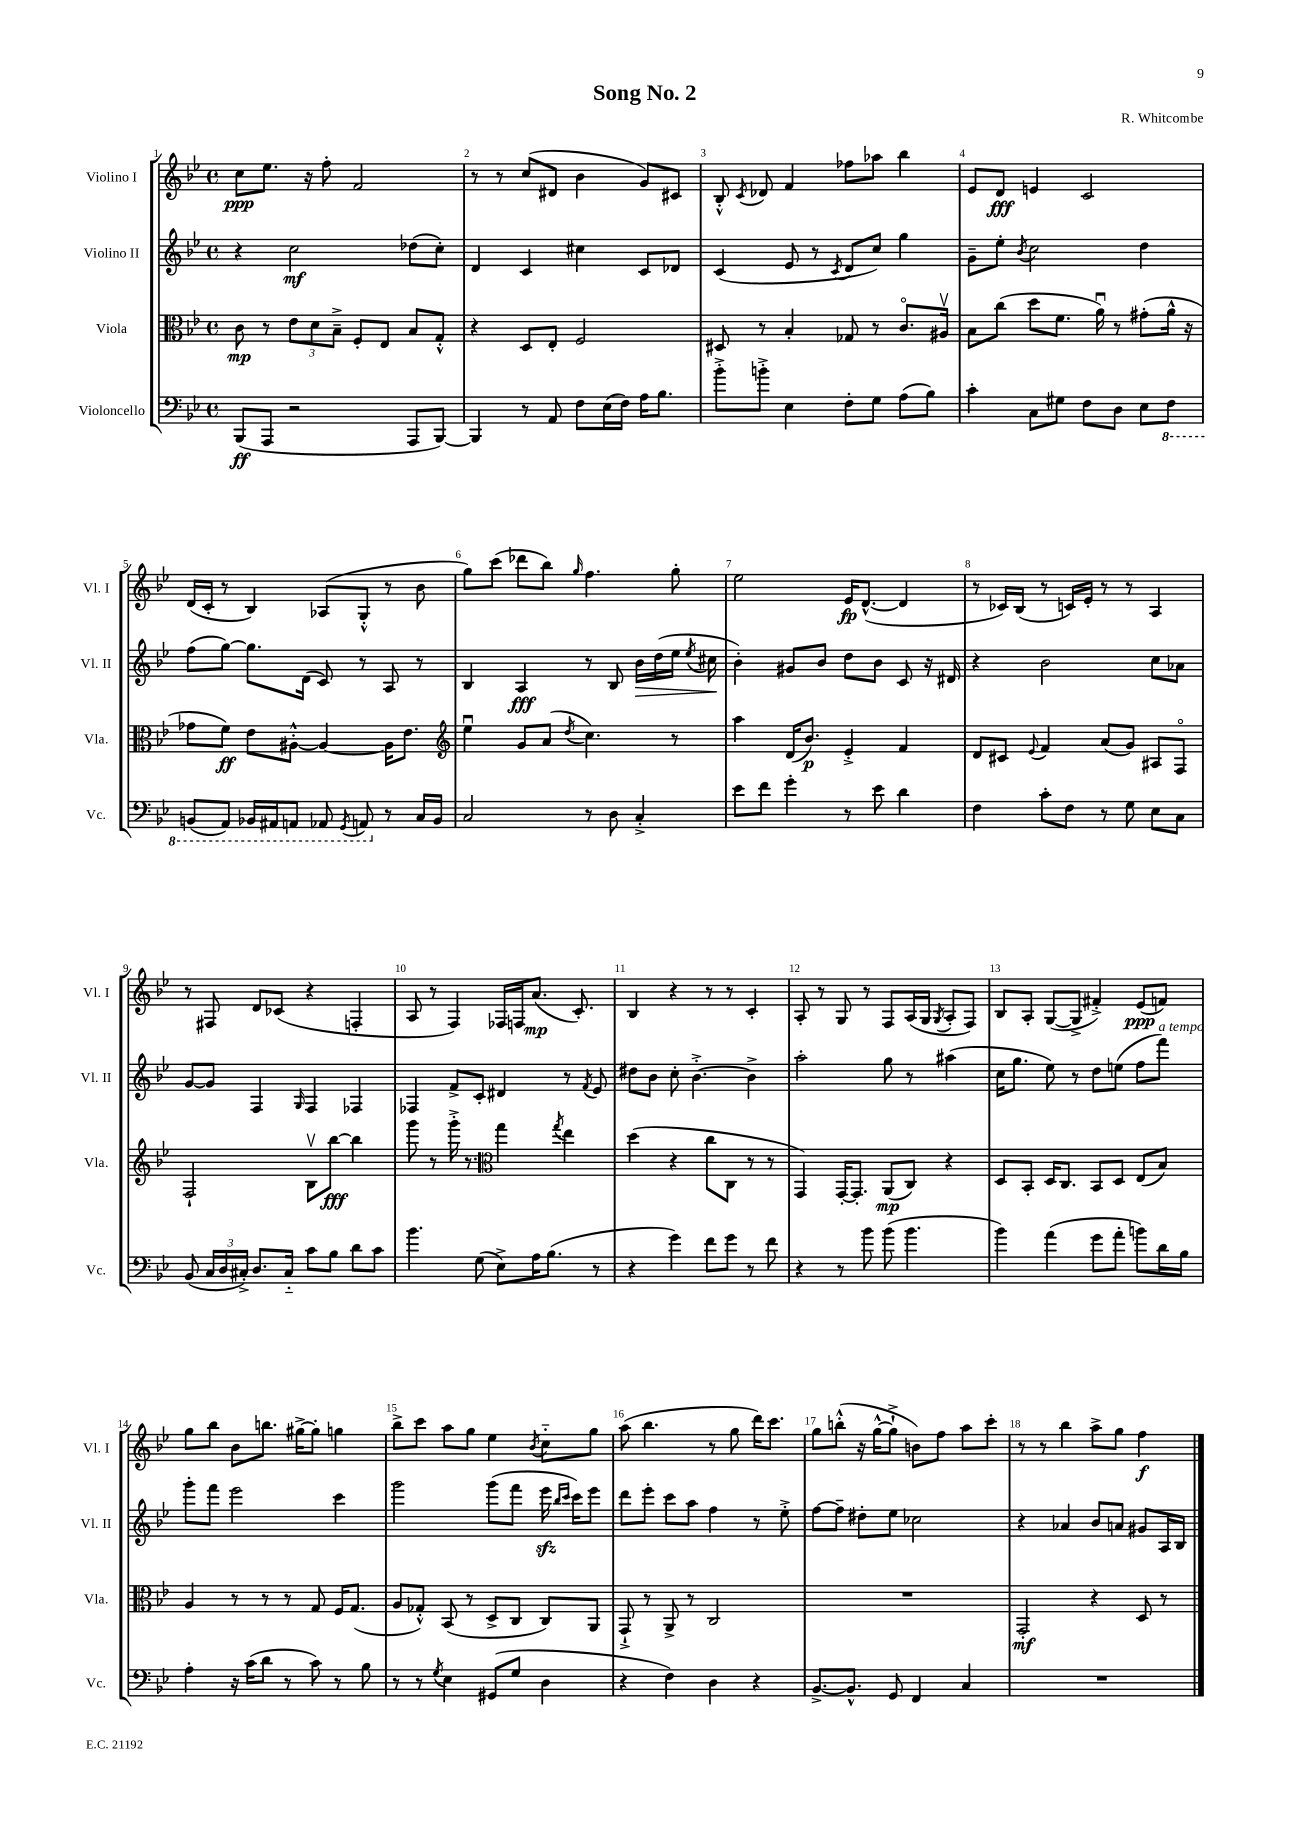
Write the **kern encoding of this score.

**kern	**kern	**kern	**kern
*staff4	*staff3	*staff2	*staff1
*clefF4	*clefC3	*clefG2	*clefG2
*k[b-e-]	*k[b-e-]	*k[b-e-]	*k[b-e-]
*M4/4	*M4/4	*M4/4	*M4/4
*met(c)	*met(c)	*met(c)	*met(c)
(8BBB-	8c	4r	8cc
8AAA	8r	.	8.ee-
2r	12e-	2cc	.
.	.	.	16r
.	12d	.	.
.	.	.	8ff'
.	12B-~^	.	.
.	8F'	.	2f
.	8E-	.	.
8AAA	8B-	(8dd-	.
[8BBB-)	8G'^^	8cc')	.
=	=	=	=
4BBB-]	4r	4d	8r
.	.	.	8r
8r	8D	4c	(8cc
8AA	8E-'	.	8d#
8F	2F	4cc#	4b-
(16E-	.	.	.
16F)	.	.	.
16A	.	8c	8g)
8.B-	.	.	.
.	.	8d-	8c#
=	=	=	=
8b-'^	8D#	(4c	8B-'^^
.	.	.	8qc
8b'^	8r	.	8d-
4E-	4B-'	8e-	4f
.	.	8r	.
.	.	8qc	.
8F'	8G-	8d	8ff-
8G	8r	8cc)	8aa-
(8A	8.co	4gg	4bb-
8B-)	.	.	.
.	16A#v	.	.
=	=	=	=
4c'	8B-	8g~	8e-
.	(8cc	8ee-'	8d
.	.	8qb-	.
8C	8dd	2cc	4e
8G#	8.f	.	.
8F	.	.	2c
.	16au)	.	.
8D	8r	.	.
8E-	(8g#'	4dd	.
8FF	16a^^	.	.
.	16r	.	.
=	=	=	=
(8BBB	8g-	(8ff	(16d
.	.	.	16c'
8AAA)	8f)	[8gg)	8r
16BBB-	8e-	8.gg]	4B-)
16AAA#	.	.	.
8AAA	[8A#'^^	.	.
.	.	(16d	.
8AAA-	4A#_	8c)	(8A-
8qGGG	.	.	.
8AAA	.	8r	8G'^^
8r	16A#]	8A	8r
.	8.e-	.	.
16C	.	8r	8b-
16BB-	.	.	.
=	=	=	=
*	*clefG2	*	*
2C	4ee-u	4B-	8gg)
.	.	.	(8ccc
.	8g	4A	8ddd-
.	(8a	.	8bb-)
.	8qdd	.	16qqgg
8r	4.cc)	8r	4.ff
8D	.	8B-	.
4C'^	.	16b-	.
.	.	(16dd	.
.	8r	16ee-	8gg'
.	.	8qee-	.
.	.	16cc#	.
=	=	=	=
8e-	4aa	4b-')	2ee-
8f	.	.	.
4g'	(16d	8g#	.
.	8.b-)	.	.
.	.	8b-	.
8r	4e-'^	8dd	16e-
.	.	.	([8.d^^
8e-	.	8b-	.
4d	4f	8c	4d]
.	.	16r	.
.	.	16d#	.
=	=	=	=
4F	8d	4r	8r
.	8c#	.	16c-)
.	.	.	(16B-
.	8qqe-	.	.
8c'	4f	2b-	8r
8F	.	.	16c)
.	.	.	16e-'
8r	(8a	.	8r
8G	8g)	.	8r
8E-	8A#	8cc	4A
8C	8Fo	8a-	.
=	=	=	=
(8BB-	2F`	[8g	8r
24C	.	8g]	8F#
24D	.	.	.
24C#'^)	.	.	.
8.D	.	4F	8d
.	.	.	(8c-
16C#'~	.	.	.
.	.	16qqG	.
8c	8B-v	4F	4r
8B-	[8bb-	.	.
8d	4bb-]	4F-	4F'
8c	.	.	.
=	=	=	=
4.b-	8ggg	4F-	8A
.	8r	.	8r
.	16ggg'^	8f^	4F)
.	8.r	.	.
(8G	.	8c'	.
*	*clefC3	*	*
8E-^)	4gg	4d#	16F-
.	.	.	16F
16A	.	.	(8.a
(8.B-	.	.	.
.	8qgg	.	.
.	4ee-	8r	.
.	.	.	8.c')
.	.	8qf	.
8r	.	8e-	.
=	=	=	=
4r	(4dd	8dd#	4B-
.	.	8b-	.
4g)	4r	8cc'	4r
.	.	[4.b-'^	.
8f	8cc	.	8r
8g	8C	.	8r
8r	8r	4b-^]	4c'
8f	8r	.	.
=	=	=	=
4r	4GG)	2aa'	8A'
.	.	.	8r
8r	[16GG'	.	8G
.	8.GG']	.	.
8b-	.	.	8r
(8b-	(8AA	8gg	8F
4.b-	8C)	8r	(16A
.	.	.	16G
.	.	.	8qG
.	4r	(4aa#	8A'
.	.	.	8F)
=	=	=	=
4b-)	8D	16cc	8B-
.	.	8.gg	.
.	8BB-'	.	8A'
(4a	16D	8ee-)	([8G
.	8.C	.	.
.	.	8r	8G^]
8g	8BB-	8dd	4f#'^)
8a'	8D	(8ee	.
8b)	(8E-	8ff	(8e-
16d	8B-)	8fff)	8f)
16B-	.	.	.
=	=	=	=
4A'	4A	8ggg'	8gg
.	.	8fff	8bb-
16r	8r	2eee-	8b-
(16c	.	.	.
8d	8r	.	8.bb
8r	8r	.	.
.	.	.	[16gg#^
8c)	8G	.	8gg#']
8r	16F	4ccc	4gg
.	(8.G	.	.
8B-	.	.	.
=	=	=	=
8r	8A	2ggg	8bb-^
8r	8G-'^^)	.	8ccc
8qG	.	.	.
4E-	(8BB-	.	8aa
.	8r	.	8gg
(8GG#	8D^	(8ggg	4ee-
8G	8C	8fff	.
.	.	.	8qb-
4D	8C)	16eee-	8cc'~
.	.	16qqbb-	.
.	.	16qqccc	.
.	.	16ccc)	.
.	8AA	8eee-	8gg
=	=	=	=
4r	8GG`^	8ddd	(8aa
.	8r	8eee-'	4.bb-
4F)	8AA^	8ccc	.
.	8r	8aa	.
4D	2C	4ff	8r
.	.	.	8gg
4r	.	8r	16ddd)
.	.	.	8.ccc
.	.	8ee-'^	.
=	=	=	=
[8.BB-^	1r	[8ff	8gg
.	.	8ff~]	(8bb'^^
8.BB-^^]	.	.	.
.	.	8dd#'	16r
.	.	.	[16gg^^
8GG	.	8ee-	8gg`^]
4FF	.	2cc-	8b)
.	.	.	8ff
4C	.	.	8aa
.	.	.	8ccc'
=	=	=	=
1r	2GG'	4r	8r
.	.	.	8r
.	.	4a-	4bb-
.	4r	8b-	8aa^
.	.	8a	8gg
.	8D	8g#	4ff
.	8r	16A	.
.	.	16B-	.
==	==	==	==
*-	*-	*-	*-
